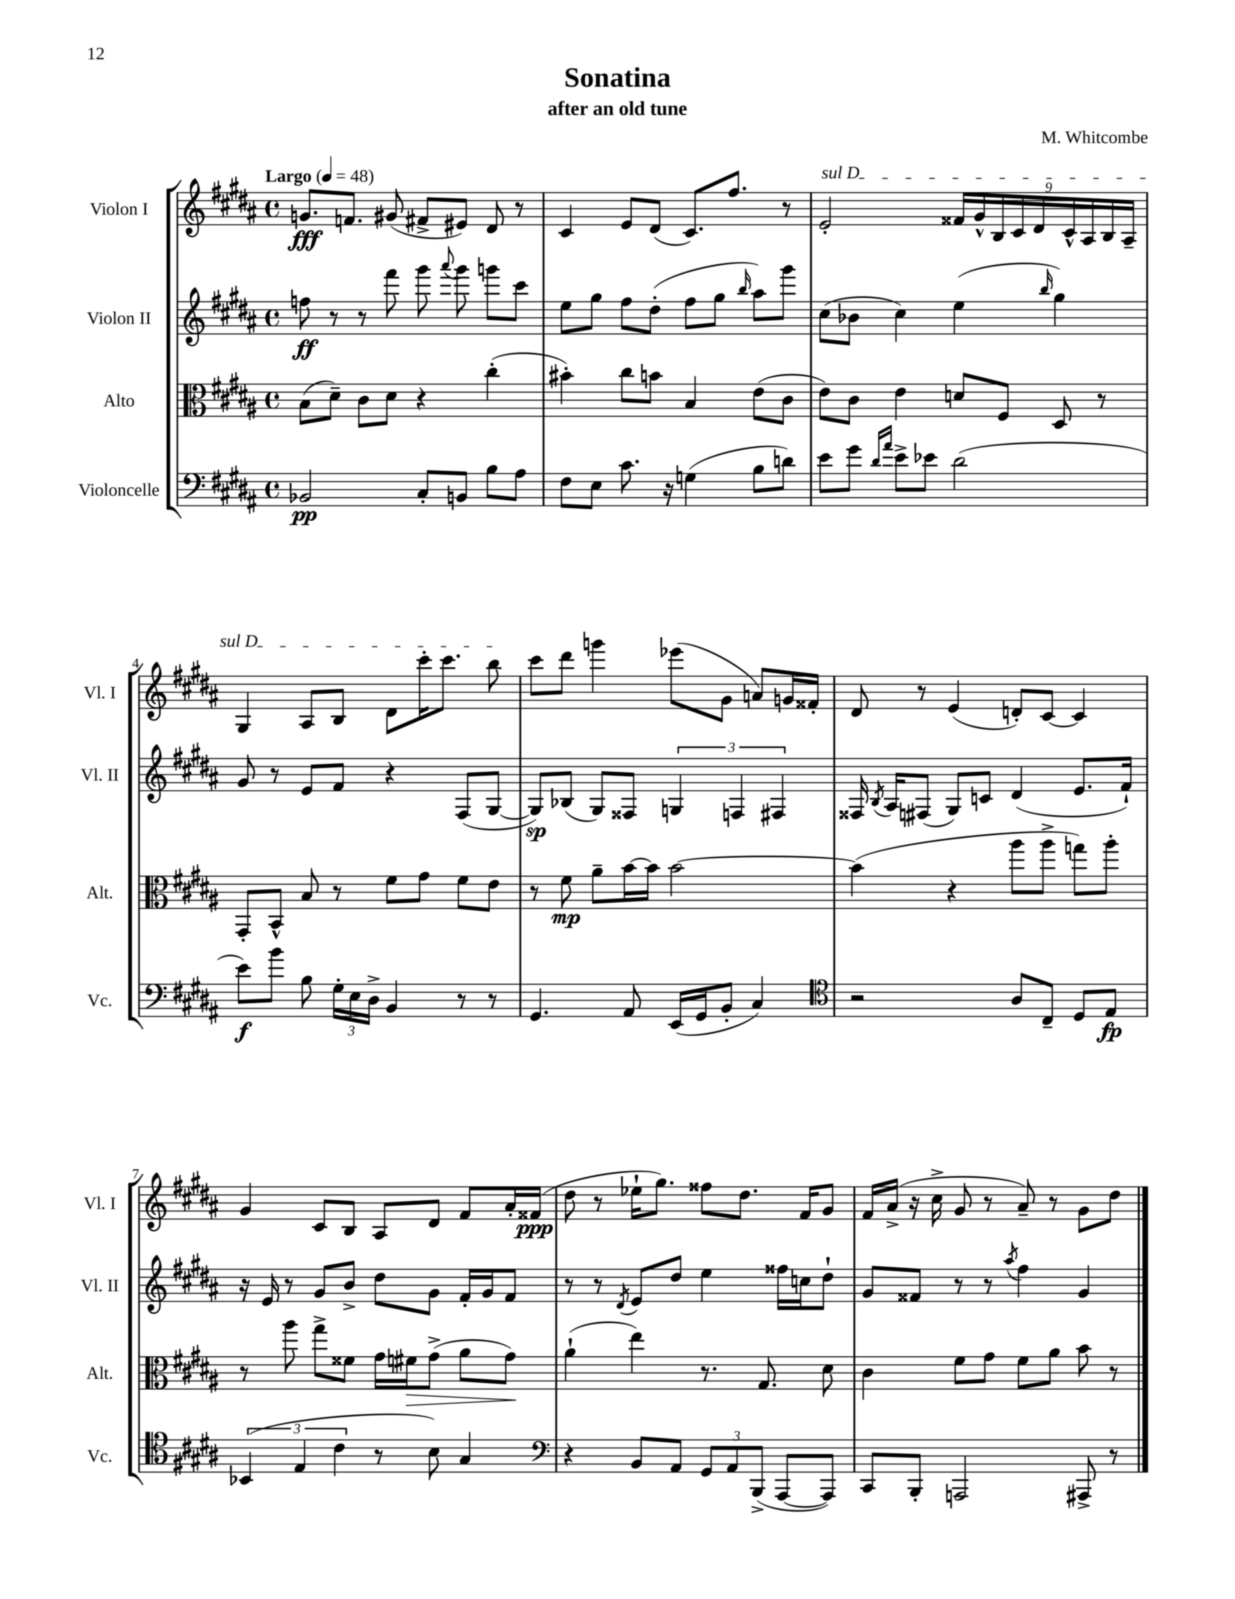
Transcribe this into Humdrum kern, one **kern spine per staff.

**kern	**dynam	**kern	**dynam	**kern	**dynam	**kern	**dynam
*part4	*part4	*part3	*part3	*part2	*part2	*part1	*part1
*staff4	*staff4	*staff3	*staff3	*staff2	*staff2	*staff1	*staff1
*I"Violoncelle	*	*I"Alto	*	*I"Violon II	*	*I"Violon I	*
*I'Vc.	*	*I'Alt.	*	*I'Vl. II	*	*I'Vl. I	*
*clefF4	*	*clefC3	*	*clefG2	*	*clefG2	*
*k[f#c#g#d#a#]	*	*k[f#c#g#d#a#]	*	*k[f#c#g#d#a#]	*	*k[f#c#g#d#a#]	*
*M4/4	*	*M4/4	*	*M4/4	*	*M4/4	*
*met(c)	*	*met(c)	*	*met(c)	*	*met(c)	*
*MM48	*	*MM48	*	*MM48	*	*MM48	*
=1	=1	=1	=1	=1	=1	=1	=1
!	!	!	!	!	!	!LO:TX:a:B:t=Largo	!
2BB-X/	pp	(8B\L	.	8ffn\	ff	8.gn/L	fff
.	.	8d#~\J)	.	8r	.	.	.
.	.	.	.	.	.	8.fn/J	.
.	.	8c#\L	.	8r	.	.	.
.	.	8d#\J	.	8fff#\	.	(8g#X/	.
8C#'/L	.	4r	.	8ggg#\	.	8f#X^/L	.
.	.	.	.	8qqaaa#/	.	.	.
8BBn/J	.	.	.	8ggg#\	.	8e#X/J)	.
8B\L	.	(4cc#'\	.	8gggn\L	.	8d#/	.
8A#\J	.	.	.	8ccc#\J	.	8r	.
=2	=2	=2	=2	=2	=2	=2	=2
8F#\L	.	4b#X'\)	.	8ee\L	.	4c#/	.
8E\J	.	.	.	8gg#\J	.	.	.
8.c#\	.	8cc#\L	.	8ff#\L	.	8e/L	.
.	.	8bn\J	.	(8dd#'\J	.	(8d#/J	.
16r	.	.	.	.	.	.	.
(4Gn\	.	4B/	.	8ff#\L	.	8.c#/L)	.
.	.	.	.	8gg#\J	.	.	.
.	.	.	.	.	.	8.ff#/J	.
.	.	.	.	16qqbb/	.	.	.
8B\L	.	(8e\L	.	8aa#\L)	.	.	.
8dn\J)	.	8c#\J	.	8ggg#\J	.	8r	.
=3	=3	=3	=3	=3	=3	=3	=3
!	!	!	!	!	!	!LO:TX:a:i:t=sul D	!
8e\L	.	8e\L)	.	(8cc#\L	.	2e'/	.
8g#\J	.	8c#\J	.	8b-X\J	.	.	.
16qqd#/LL	.	.	.	.	.	.	.
16qqa#/JJ	.	.	.	.	.	.	.
8e^\L	.	4e\	.	4cc#\)	.	.	.
8e-X\J	.	.	.	.	.	.	.
(2d#\	.	8dn/L	.	(4ee\	.	18f##X/LL	.
.	.	.	.	.	.	18g#^^/	.
.	.	.	.	.	.	18B/	.
.	.	8F#/J	.	.	.	.	.
.	.	.	.	.	.	18c#/	.
.	.	.	.	.	.	18d#/	.
.	.	.	.	16qqbb/	.	.	.
.	.	8D#/	.	4gg#\)	.	.	.
.	.	.	.	.	.	18c#^^/	.
.	.	.	.	.	.	18A#/	.
.	.	8r	.	.	.	.	.
.	.	.	.	.	.	18B/	.
.	.	.	.	.	.	18A#~/JJ	.
!!LO:LB:g=z
=4	=4	=4	=4	=4	=4	=4	=4
8e\L)	f	8GG#'/L	.	8g#/	.	4G#/	.
8b\J	.	8BB^^/J	.	8r	.	.	.
8B\	.	8B/	.	8e/L	.	8A#/L	.
24G#'\LL	.	8r	.	8f#/J	.	8B/J	.
24E\	.	.	.	.	.	.	.
24D#^\JJ	.	.	.	.	.	.	.
4BB/	.	8f#\L	.	4r	.	8d#\L	.
.	.	8g#\J	.	.	.	16ccc#'\K	.
.	.	.	.	.	.	8.ccc#\J	.
8r	.	8f#\L	.	(8F#/L	.	.	.
8r	.	8e\J	.	[8G#/J	.	8bb\	.
=5	=5	=5	=5	=5	=5	=5	=5
4.GG#/	.	8r	.	8G#/L])	sp	8ccc#\L	.
.	.	8f#\	mp	(8B-X/J	.	8ddd#\J	.
.	.	8a#~\L	.	8G#/L)	.	4gggn\	.
8AA#/	.	[16b\L	.	8F##X/J	.	.	.
.	.	16b\JJ]	.	.	.	.	.
(16EE/LL	.	[2b\	.	6Gn/	.	(8eee-X\L	.
16GG#/J	.	.	.	.	.	.	.
8BB'/J	.	.	.	.	.	8g#\J	.
.	.	.	.	6Fn/	.	.	.
4C#/)	.	.	.	.	.	8an/L)	.
.	.	.	.	6F#X/	.	.	.
.	.	.	.	.	.	16gn/L	.
.	.	.	.	.	.	16f##X'/JJ	.
=6	=6	=6	=6	=6	=6	=6	=6
*clefC4	*	*	*	*	*	*	*
2r	.	(4b\]	.	16F##X/	.	8d#/	.
.	.	.	.	8qB/	.	.	.
.	.	.	.	16A#/KL	.	.	.
.	.	.	.	(8F#X/J	.	8r	.
.	.	4r	.	8G#/L)	.	(4e/	.
.	.	.	.	8cn/J	.	.	.
8A#/L	.	8aa#\L	.	(4d#/	.	8dn'/L)	.
8C#~/J	.	8aa#^\J	.	.	.	[8c#/J	.
8D#/L	.	8ggn\L)	.	8.e/L	.	4c#/]	.
8E/J	fp	8aa#'\J	.	.	.	.	.
.	.	.	.	16f#`/Jk)	.	.	.
!!LO:LB:g=z
=7	=7	=7	=7	=7	=7	=7	=7
(6BB-X/	.	8r	.	16r	.	4g#/	.
.	.	.	.	16e/	.	.	.
.	.	8aa#\	.	8r	.	.	.
6E/	.	.	.	.	.	.	.
.	.	8gg#^\L	.	8g#/L	.	8c#/L	.
6c#\	.	.	.	.	.	.	.
.	.	8f##X\J	.	8b^/J	.	8B/J	.
8r	.	16g#\LL	.	8dd#\L	.	8A#/L	.
!	!	!	!LO:HP:b	!	!	!	!
.	.	16f#X\J	>	.	.	.	.
8B\)	.	(8g#^\J	.	8g#\J	.	8d#/J	.
4G#/	.	8a#\L	.	16f#'/LL	.	8f#/L	.
.	.	.	.	16g#/J	.	.	.
.	.	8g#\J)	.	8f#/J	.	16a#'/L	.
.	.	.	.	.	.	(16f##X/JJ	ppp
.	.	.	]	.	.	.	.
=8	=8	=8	=8	=8	=8	=8	=8
*clefF4	*	*	*	*	*	*	*
4r	.	(4a#`\	.	8r	.	8dd#\	.
.	.	.	.	8r	.	8r	.
.	.	.	.	8qd#/	.	.	.
8BB/L	.	4ee\)	.	8e/L	.	16ee-X`\KL	.
.	.	.	.	.	.	8.gg#\J)	.
8AA#/J	.	.	.	8dd#/J	.	.	.
12GG#/L	.	8.r	.	4ee\	.	8ff##X\L	.
12AA#/	.	.	.	.	.	.	.
.	.	.	.	.	.	8.dd#\J	.
(12BBB^/J	.	.	.	.	.	.	.
.	.	8.G#/	.	.	.	.	.
[8AAA#/L	.	.	.	16ff##X\LL	.	.	.
.	.	.	.	16ccn\J	.	16f#/KL	.
8AAA#/J])	.	8d#\	.	8dd#`\J	.	8g#/J	.
=9	=9	=9	=9	=9	=9	=9	=9
8CC#/L	.	4c#\	.	8g#/L	.	16f#/LL	.
.	.	.	.	.	.	(16a#^/JJ	.
8BBB'/J	.	.	.	8f##X/J	.	16r	.
.	.	.	.	.	.	16cc#^\	.
2AAAn/	.	8f#\L	.	8r	.	8g#/	.
.	.	8g#\J	.	8r	.	8r	.
.	.	.	.	8qaa#/	.	.	.
.	.	8f#\L	.	4ff#\	.	8a#~/)	.
.	.	8a#\J	.	.	.	8r	.
8AAA#X^/	.	8b\	.	4g#/	.	8g#\L	.
8r	.	8r	.	.	.	8dd#\J	.
==	==	==	==	==	==	==	==
*-	*-	*-	*-	*-	*-	*-	*-
